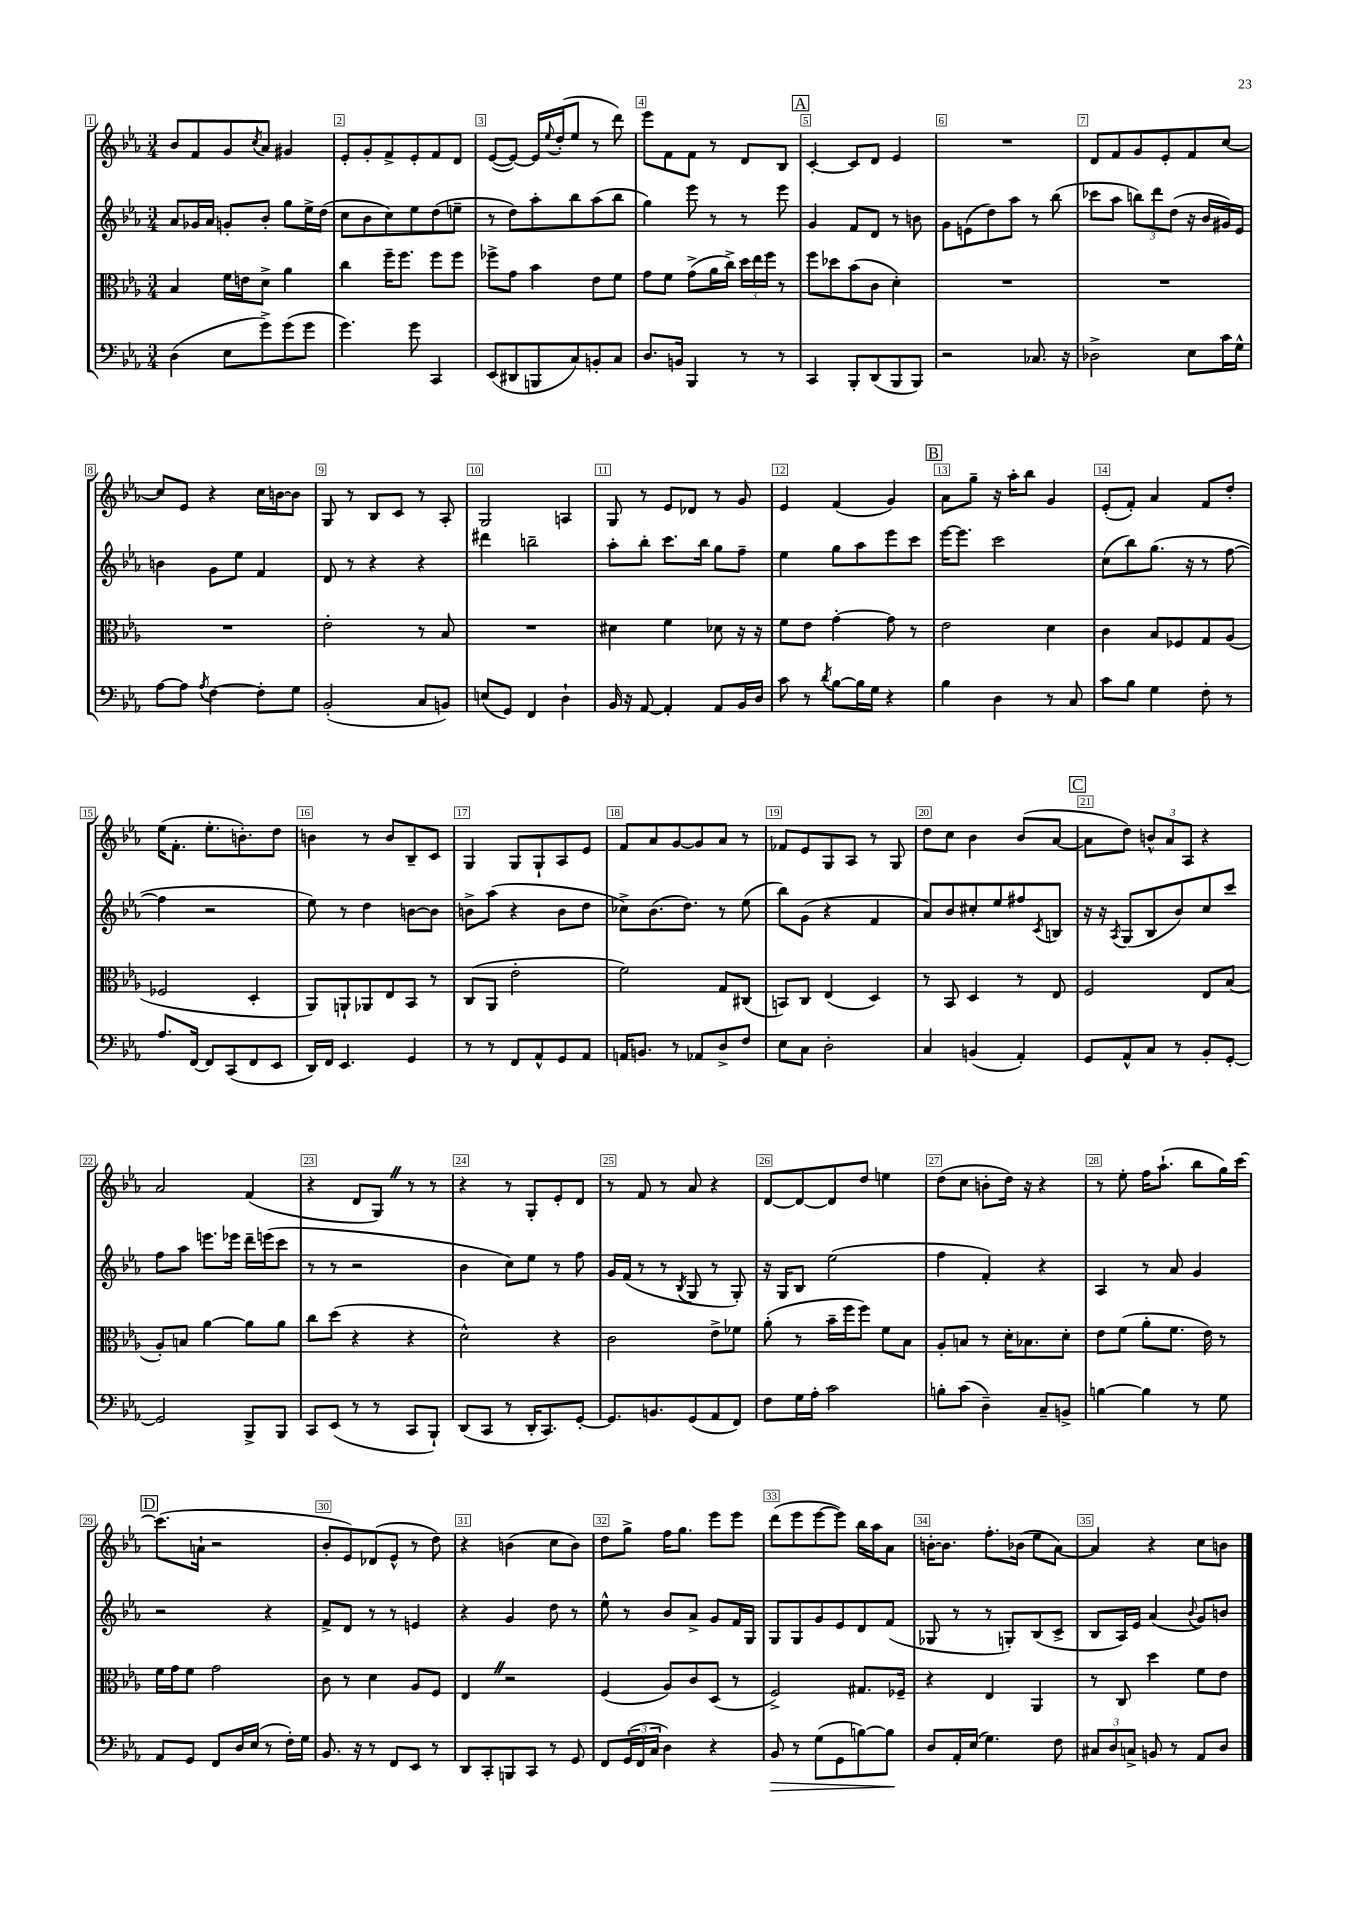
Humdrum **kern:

**kern	**kern	**kern	**kern
*staff4	*staff3	*staff2	*staff1
*clefF4	*clefC3	*clefG2	*clefG2
*k[b-e-a-]	*k[b-e-a-]	*k[b-e-a-]	*k[b-e-a-]
*M3/4	*M3/4	*M3/4	*M3/4
(4D	4B-	8a-	8b-
.	.	16g-	8f
.	.	16a-	.
8E-	16f	8g'	8g
.	16e	.	.
.	.	.	8qcc
8g^)	8d^	8b-'	8a-
(8g	4a-	8gg	4g#
8g	.	16ee-^	.
.	.	(16dd	.
=	=	=	=
4.g)	4cc	8cc	8e-'
.	.	8b-	8g'
.	16ff~	8cc)	8f^
.	8.ff	.	.
8g	.	8ee-	8e-'
4CC	8ff	(8dd	8f
.	8ff	8ee~	8d
=	=	=	=
(8EE-	8ff-^	8r	([8e-
8DD#	8g	8dd)	8e-_)
8BBB	4b-	8aa-'	16e-]
.	.	.	8qqee-
.	.	.	(16dd'
8C)	.	8bb-	8ee-
8BB'	8e-	(8aa-	8r
8C	8f	8bb-	8ddd)
=	=	=	=
8.D	8g	4gg)	8eee-
.	8f	.	8f
16BB	.	.	.
4BBB-	(8g^	8eee-	8f
.	16a-	8r	8r
.	16cc^)	.	.
8r	24dd	8r	8d
.	24ee-	.	.
.	24ff	.	.
8r	8r	8eee-	8B-
=	=	=	=
4CC	8ff	4g	[4c'
.	8dd-	.	.
8BBB-'	(8b-	8f	8c]
(8DD	8c	8d	8d
8BBB-	4d')	8r	4e-
8BBB-)	.	8b	.
=	=	=	=
2r	2.r	8g	2.r
.	.	(8e	.
.	.	8dd)	.
.	.	8aa-	.
8.C-	.	8r	.
.	.	(8bb-	.
16r	.	.	.
=	=	=	=
2D-^	2.r	8ccc-	8d
.	.	8aa-	8f
.	.	12bb)	8g
.	.	12ddd	.
.	.	.	8e-'
.	.	(12dd	.
8E-	.	16r	8f
.	.	16b-	.
16c	.	16g#)	[8cc
16G^^	.	16e-	.
=	=	=	=
[8A-	2.r	4b	8cc]
8A-]	.	.	8e-
8qA-	.	.	.
[4F	.	8g	4r
.	.	8ee-	.
8F']	.	4f	16cc
.	.	.	[16b
8G	.	.	8b]
=	=	=	=
(2BB-'	2e-'	8d	8G
.	.	8r	8r
.	.	4r	8B-
.	.	.	8c
8C	8r	4r	8r
8BB)	8B-	.	8A-'
=	=	=	=
(8E	2.r	4ddd#	2G
8GG)	.	.	.
4FF	.	2bb~	.
4D`	.	.	4A
=	=	=	=
16BB-	4d#	8aa-'	8G
16r	.	.	.
[8AA-	.	8bb-'	8r
4AA-']	4f	8.ccc	8e-
.	.	.	8d-
.	.	16bb-	.
8AA-	8d-	8gg	8r
16BB-	16r	8ff~	8g
16D	16r	.	.
=	=	=	=
8c	8f	4ee-	4e-
8r	8e-	.	.
8qd	.	.	.
[8B-	[4g'	8gg	(4f
16B-]	.	8aa-	.
16G	.	.	.
4r	8g]	8eee-	4g)
.	8r	8ccc	.
=	=	=	=
4B-	2e-	[16eee-	8a-
.	.	8.eee-]	.
.	.	.	8gg~
4D	.	2ccc	16r
.	.	.	16aa-'
.	.	.	8bb-
8r	4d	.	4g
8C	.	.	.
=	=	=	=
8c	4c	(8cc	(8e-'
8B-	.	8bb-)	8f')
4G	8B-	(8.gg	4a-
.	8F-	.	.
.	.	16r	.
8F'	8G	8r	8f
8r	(8A-	[8ff	8dd'
=	=	=	=
8.A-	2F-	4ff]	(16ee-
.	.	.	8.f'
[16FF	.	.	.
8FF]	.	2r	8.ee-'
(8CC	.	.	.
.	.	.	8.b')
8FF	4D'	.	.
8EE-	.	.	8dd
=	=	=	=
16DD)	8AA-)	8ee-)	4b
16FF	.	.	.
4.EE-	8AA`	8r	.
.	8AA-	4dd	8r
.	8E-	.	8b
4GG	8BB-	[8b	8B-~
.	8r	8b]	8c
=	=	=	=
8r	(8C	8b^	4G
8r	8AA-	(8aa-	.
8FF	2e-'	4r	8G
8AA-^^	.	.	8G`
8GG	.	8b	8A-
8AA-	.	8dd	8e-
=	=	=	=
16AA	2f)	8cc-^)	8f
8.BB	.	.	.
.	.	(8.b-	8a-
8r	.	.	[8g
.	.	8.dd)	.
8AA-	.	.	8g]
8D^	8G	8r	8a-
8F	(8C#	(8ee-	8r
=	=	=	=
8E-	8BB)	8bb-)	8f-
8C	8C	(8g	8e-
2D'	(4E-	4r	8G
.	.	.	8A-
.	4D)	4f	8r
.	.	.	8G
=	=	=	=
4C	8r	8a-)	8dd
.	8BB-	8b-	8cc
(4BB	4D	8cc#'	4b-
.	.	8ee-	.
4AA-')	8r	8ff#	(8b-
.	.	8qc	.
.	8E-	8B	[8a-
=	=	=	=
8GG	2F	16r	8a-]
.	.	16r	.
.	.	8qA-	.
8AA-^^	.	(8G	8dd)
8C	.	8B-	12b^^
.	.	.	12a-
8r	.	8b-)	.
.	.	.	12A-
8BB-'	8E-	8cc	4r
[8GG'	(8B-	8ccc	.
=	=	=	=
2GG]	8A-')	8ff	2a-
.	8B	8aa-	.
.	[4a-	8.eee	.
.	.	16eee-	.
8BBB-^	8a-]	16ddd~	(4f
.	.	(16eee	.
8BBB-	8a-	8ccc	.
=	=	=	=
8CC	8cc	8r	4r
(8EE-	(8dd	8r	.
8r	4r	2r	8d
8r	.	.	8G)
8CC	4r	.	8r
8BBB-`)	.	.	8r
=	=	=	=
(8DD	2d^^)	4b-	4r
8CC	.	.	.
8r	.	8cc)	8r
16DD'	.	8ee-	8G'
8.CC)	.	.	.
.	4r	8r	8e-'
[8GG'	.	8ff	8d
=	=	=	=
8.GG]	2c	16g	8r
.	.	(16f	.
.	.	8r	8f
8.BB	.	.	.
.	.	8r	8r
.	.	8qB-	.
(8GG	.	8G	8a-
8AA-	8e-^	8r	4r
8FF)	8f-	8G')	.
=	=	=	=
8F	(8a-'	16r	[8d
.	.	16G	.
16G	8r	8B-	8d_
16A-'	.	.	.
2c	16b-~	(2ee-	8d]
.	16ff	.	.
.	8ff)	.	8dd
.	8f	.	4ee
.	8B-	.	.
=	=	=	=
8B'	8A-'	4ff	(8dd
(8c	8B	.	8cc
4D~)	8r	4f')	8b'
.	16d'	.	16dd)
.	8.B-	.	16r
8C~	.	4r	4r
8BB^	8d'	.	.
=	=	=	=
[4B	8e-	4A-	8r
.	(8f	.	8ee-'
4B]	8a-'	8r	16ff
.	.	.	(8.aa-`
.	8.f	8a-	.
8r	.	4g	8bb-
.	16e-)	.	.
8G	8r	.	16gg)
.	.	.	[16ccc
=	=	=	=
8AA-	16f	2r	(8.ccc]
.	16g	.	.
8GG	8f	.	.
.	.	.	16a`
8FF	2g	.	2r
16D	.	.	.
(16E-	.	.	.
8r	.	4r	.
16F')	.	.	.
16G	.	.	.
=	=	=	=
8.BB-	8c	8f^	8b-'
.	8r	8d	8e-)
16r	.	.	.
8r	4d	8r	(8d-
8FF	.	8r	8e-^^
8EE-	8A-	4e	8r
8r	8F	.	8dd)
=	=	=	=
8DD	4E-	4r	4r
8CC'	.	.	.
8BBB	2r	4g	(4b
8CC	.	.	.
8r	.	8dd	8cc
8GG	.	8r	8b)
=	=	=	=
8FF	(4F	8ee-^^	8dd
(24GG	.	8r	8gg^
24FF	.	.	.
24C	.	.	.
4D)	8A-)	8b-	16ff
.	.	.	8.gg
.	8c	8a-^	.
4r	(8D	8g	8eee-
.	8r	16f	8eee-
.	.	16G	.
=	=	=	=
8BB-	2F^)	8G	(8ddd
8r	.	8G	8eee-
(8G	.	8g	[8eee-
8GG	.	8e-	8eee-])
[8B)	8.G#	8d	16bb-
.	.	.	16aa-
8B]	.	(8f	8a-
.	16F-~	.	.
=	=	=	=
8D	4r	8G-	[16b'
.	.	.	8.b]
16AA-'	.	8r	.
(16E-	.	.	.
4.G)	4E-	8r	8.ff'
.	.	8G')	.
.	.	.	(16b-
.	4AA-	(8B-	8ee-
8F	.	8c^	[8a-)
=	=	=	=
12C#	8r	8B-	4a-]
12D	.	.	.
.	8C	16A-)	.
12C^	.	.	.
.	.	16e-	.
8BB	4dd	(4a-	4r
8r	.	.	.
.	.	8qqb-	.
8AA-	8f	8g)	8cc
8D	8e-	8b	8b
==	==	==	==
*-	*-	*-	*-
